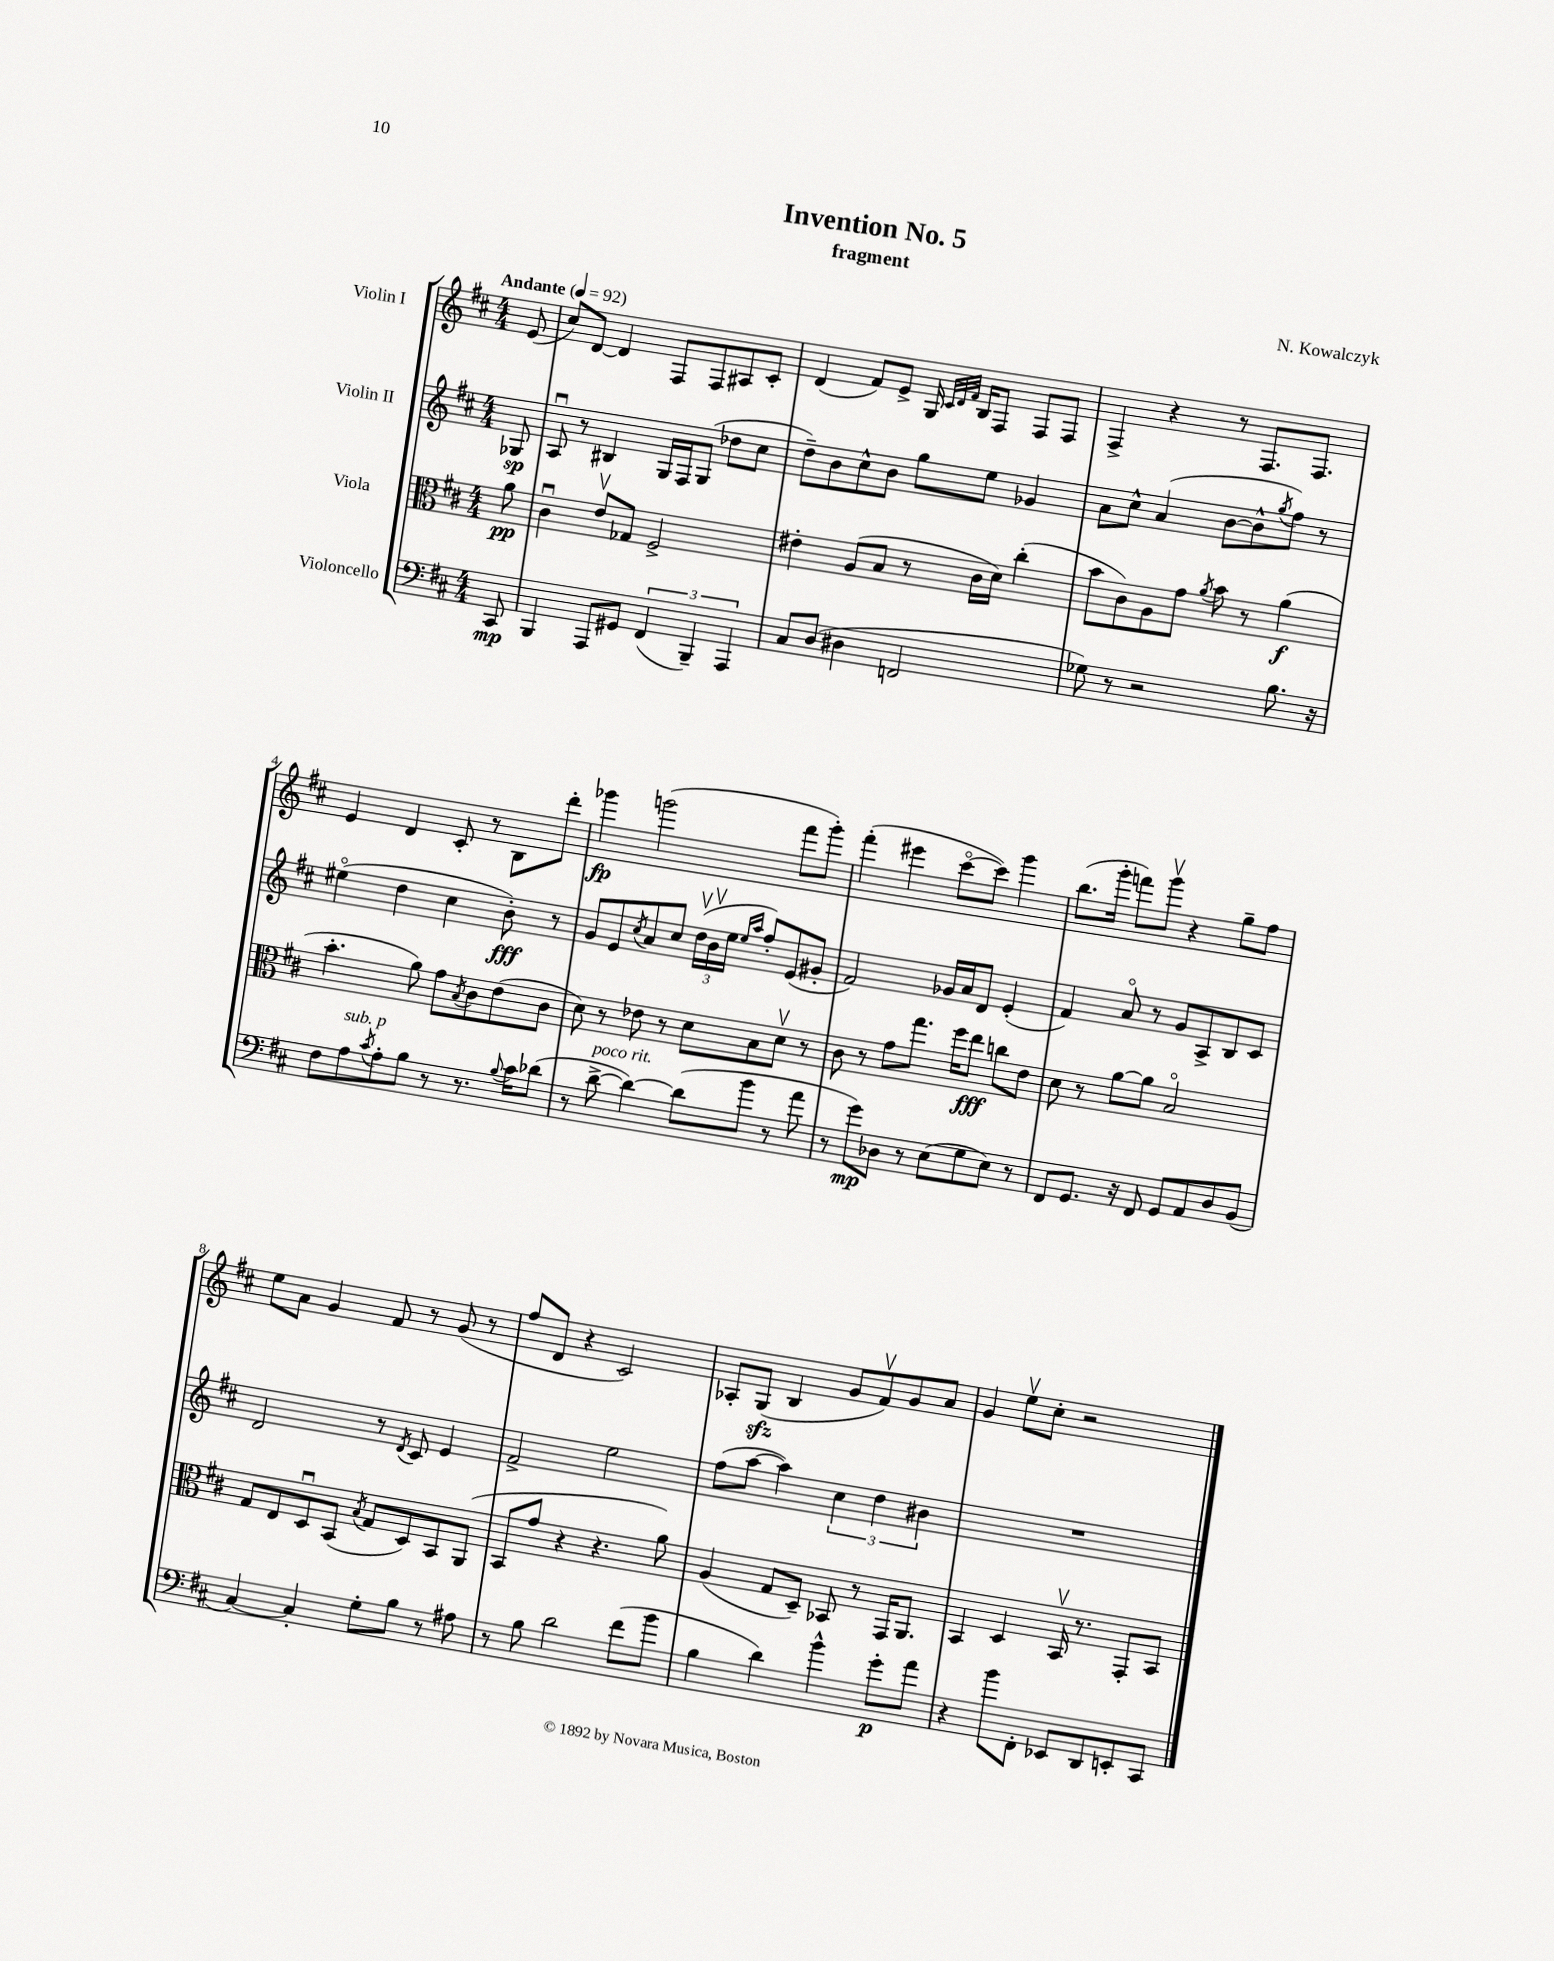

**kern	**dynam	**kern	**dynam	**kern	**dynam	**kern	**dynam
*part4	*part4	*part3	*part3	*part2	*part2	*part1	*part1
*staff4	*staff4	*staff3	*staff3	*staff2	*staff2	*staff1	*staff1
*I"Violoncello	*	*I"Viola	*	*I"Violin II	*	*I"Violin I	*
*clefF4	*	*clefC3	*	*clefG2	*	*clefG2	*
*k[f#c#]	*	*k[f#c#]	*	*k[f#c#]	*	*k[f#c#]	*
*M4/4	*	*M4/4	*	*M4/4	*	*M4/4	*
*MM92	*	*MM92	*	*MM92	*	*MM92	*
=	=	=	=	=	=	=	=
!	!	!	!	!	!	!LO:TX:a:B:t=Andante	!
8CC#/	mp	8a\	pp	8G-X/	sp	(8e/	.
=1	=1	=1	=1	=1	=1	=1	=1
4BBB/	.	4c#u\	.	8Au/	.	8cc#/L)	.
.	.	.	.	8r	.	[8d/J	.
8AAA/L	.	8ev/L	.	4B#X/	.	4d/]	.
8GG#X/J	.	8G-X/J	.	.	.	.	.
(6FF#/	.	2F#^/	.	16G/LL	.	8F#/L	.
.	.	.	.	16F#/J	.	.	.
.	.	.	.	(8G/J	.	8F#/	.
6BBB~/)	.	.	.	.	.	.	.
.	.	.	.	8dd-X\L	.	8A#X/	.
6AAA/	.	.	.	.	.	.	.
.	.	.	.	8cc#\J	.	8c#'/J	.
=2	=2	=2	=2	=2	=2	=2	=2
8C#/L	.	4e#X'\	.	8dd~\L)	.	(4d/	.
(8D/J	.	.	.	8b\	.	.	.
4D#X\	.	(8A/L	.	8cc#^^\	.	8f#/L)	.
.	.	8B/J	.	8b\J	.	8e^/J	.
2FFn/	.	8r	.	8gg\L	.	16G/	.
.	.	.	.	.	.	32qqc#/LLL	.
.	.	.	.	.	.	32qqd/	.
.	.	.	.	.	.	32qqf#/JJJ	.
.	.	.	.	.	.	16B/KL	.
.	.	16c#\LL	.	8ee\J	.	8F#/J	.
.	.	16d\JJ)	.	.	.	.	.
.	.	(4cc#'\	.	4g-X/	.	8F#/L	.
.	.	.	.	.	.	8F#/J	.
=3	=3	=3	=3	=3	=3	=3	=3
8G-X\)	.	8b\L	.	8a\L	.	4F#^/	.
8r	.	8c#\)	.	8cc#^^\J	.	.	.
2r	.	8A\	.	(4a/	.	4r	.
.	.	8g\J	.	.	.	.	.
.	.	8qa/	.	.	.	.	.
.	.	8b\	.	[8b\L	.	8r	.
.	.	8r	.	8b^^\]	.	8.F#/L	.
.	.	.	.	8qgg/	.	.	.
8.B\	.	(4a\	f	8ff#\J)	.	.	.
.	.	.	.	.	.	8.F#/J	.
.	.	.	.	8r	.	.	.
16r	.	.	.	.	.	.	.
!!LO:LB:g=z
=4	=4	=4	=4	=4	=4	=4	=4
8F#\L	.	4.b'\	.	(4ee#X\	.	4e/	.
!LO:TX:a:i:t=sub. p	!	!	!	!	!	!	!
8A\	.	.	.	.	.	.	.
8qc#/	.	.	.	.	.	.	.
8A'\	.	.	.	4dd\	.	4d/	.
8B\J	.	8a\)	.	.	.	.	.
8r	.	8g\L	.	4cc#\	.	8c#'/	.
.	.	8qB/	.	.	.	.	.
8.r	.	8c#\	.	.	.	8r	.
.	.	(8e\	.	8b'\)	fff	8B\L	.
8qqB/	.	.	.	.	.	.	.
16c#\KL	.	.	.	.	.	.	.
(8d-X\J	.	8c#\J	.	8r	.	8ddd'\J	.
=5	=5	=5	=5	=5	=5	=5	=5
8r	.	8d\)	.	8g/L	.	4ggg-X\	fp
!LO:TX:a:i:t=poco rit.	!	!	!	!	!	!	!
[8d^\	.	8r	.	8e/	.	.	.
.	.	.	.	8qcc#/	.	.	.
4d\_)	.	8e-X\	.	8a/	.	(2gggn\	.
.	.	8r	.	8cc#/J	.	.	.
(8d\L]	.	8d\L	.	(24ddv\LL	.	.	.
.	.	.	.	24bv\	.	.	.
.	.	.	.	24ee\JJ	.	.	.
.	.	.	.	16qqee/LL	.	.	.
.	.	.	.	16qqaa/JJ	.	.	.
8b\J	.	8B\	.	8ff#'/L)	.	.	.
8r	.	8dv\J	.	(8e/	.	8fff#\L	.
8a\	.	8r	.	8g#X'/J	.	8ggg'\J)	.
=6	=6	=6	=6	=6	=6	=6	=6
8r	.	8c#\	.	2f#/)	.	(4fff#'\	.
8g\L)	mp	8r	.	.	.	.	.
8D-X\J	.	8g\L	.	.	.	4eee#X\	.
8r	.	8.gg\J	.	.	.	.	.
(8E\L	.	.	.	16g-X/LL	.	[8ccc#\L	.
.	.	16ff#\KL	.	16a/J	.	.	.
8G\	.	8ee\J	fff	8d/J	.	8ccc#\J])	.
8E\J)	.	8ccn\L	.	(4e'/	.	4ggg\	.
8r	.	8e\J	.	.	.	.	.
=7	=7	=7	=7	=7	=7	=7	=7
8FF#/L	.	8d\	.	4f#/)	.	(8.bb\L	.
8.GG/J	.	8r	.	.	.	.	.
.	.	.	.	.	.	16ggg'\Jk	.
.	.	[8a\L	.	8a/	.	8fffn\L)	.
16r	.	.	.	.	.	.	.
8FF#/	.	8a\J]	.	8r	.	8gggv\J	.
8GG/L	.	2B/	.	8g/L	.	4r	.
8AA/	.	.	.	8A^/	.	.	.
8D/	.	.	.	8B/	.	8gg~\L	.
(8BB/J	.	.	.	8c#/J	.	8ff#\J	.
!!LO:LB:g=z
=8	=8	=8	=8	=8	=8	=8	=8
[4C#/)	.	8G/L	.	2d/	.	8ee\L	.
.	.	8E/	.	.	.	8a\J	.
4C#'/]	.	8Du/	.	.	.	4g/	.
.	.	(8BB/J	.	.	.	.	.
.	.	8qB/	.	.	.	.	.
8G'\L	.	8G/L	.	8r	.	8f#/	.
.	.	.	.	8qd/	.	.	.
8B\J	.	8D/)	.	8c#/	.	8r	.
8r	.	8BB/	.	4e/	.	(8g/	.
8A#X\	.	(8AA/J	.	.	.	8r	.
=9	=9	=9	=9	=9	=9	=9	=9
8r	.	8BB/L	.	2f#^/	.	8ff#/L	.
8B\	.	8g/J	.	.	.	8d/J	.
2d\	.	4r	.	.	.	4r	.
.	.	4.r	.	2ee\	.	2c#/)	.
(8f#\L	.	.	.	.	.	.	.
8b\J	.	8a\)	.	.	.	.	.
=10	=10	=10	=10	=10	=10	=10	=10
4B\	.	(4A/	.	(8ff#\L	.	8A-X'/L	.
.	.	.	.	[8aa\J	.	(8Gzz/J	.
4d\)	.	8G/L	.	4aa\])	.	4B/	.
.	.	8D~/J)	.	.	.	.	.
4b^^\	.	8BB-X/	.	6cc#\	.	8g/L	.
.	.	8r	.	.	.	8f#v/)	.
.	.	.	.	6dd\	.	.	.
8g'\L	p	16GG/KL	.	.	.	8g/	.
.	.	8.AA/J	.	.	.	.	.
.	.	.	.	6b#X\	.	.	.
8a\J	.	.	.	.	.	8a/J	.
=11	=11	=11	=11	=11	=11	=11	=11
4r	.	4BB/	.	1r	.	4g/	.
8b\L	.	4D/	.	.	.	8eev\L	.
8FF#'\J	.	.	.	.	.	8cc#'\J	.
8EE-X/L	.	16BBv/	.	.	.	2r	.
.	.	8.r	.	.	.	.	.
8DD/	.	.	.	.	.	.	.
8EEn'/	.	8GG'/L	.	.	.	.	.
8CC#/J	.	8BB/J	.	.	.	.	.
==	==	==	==	==	==	==	==
*-	*-	*-	*-	*-	*-	*-	*-
